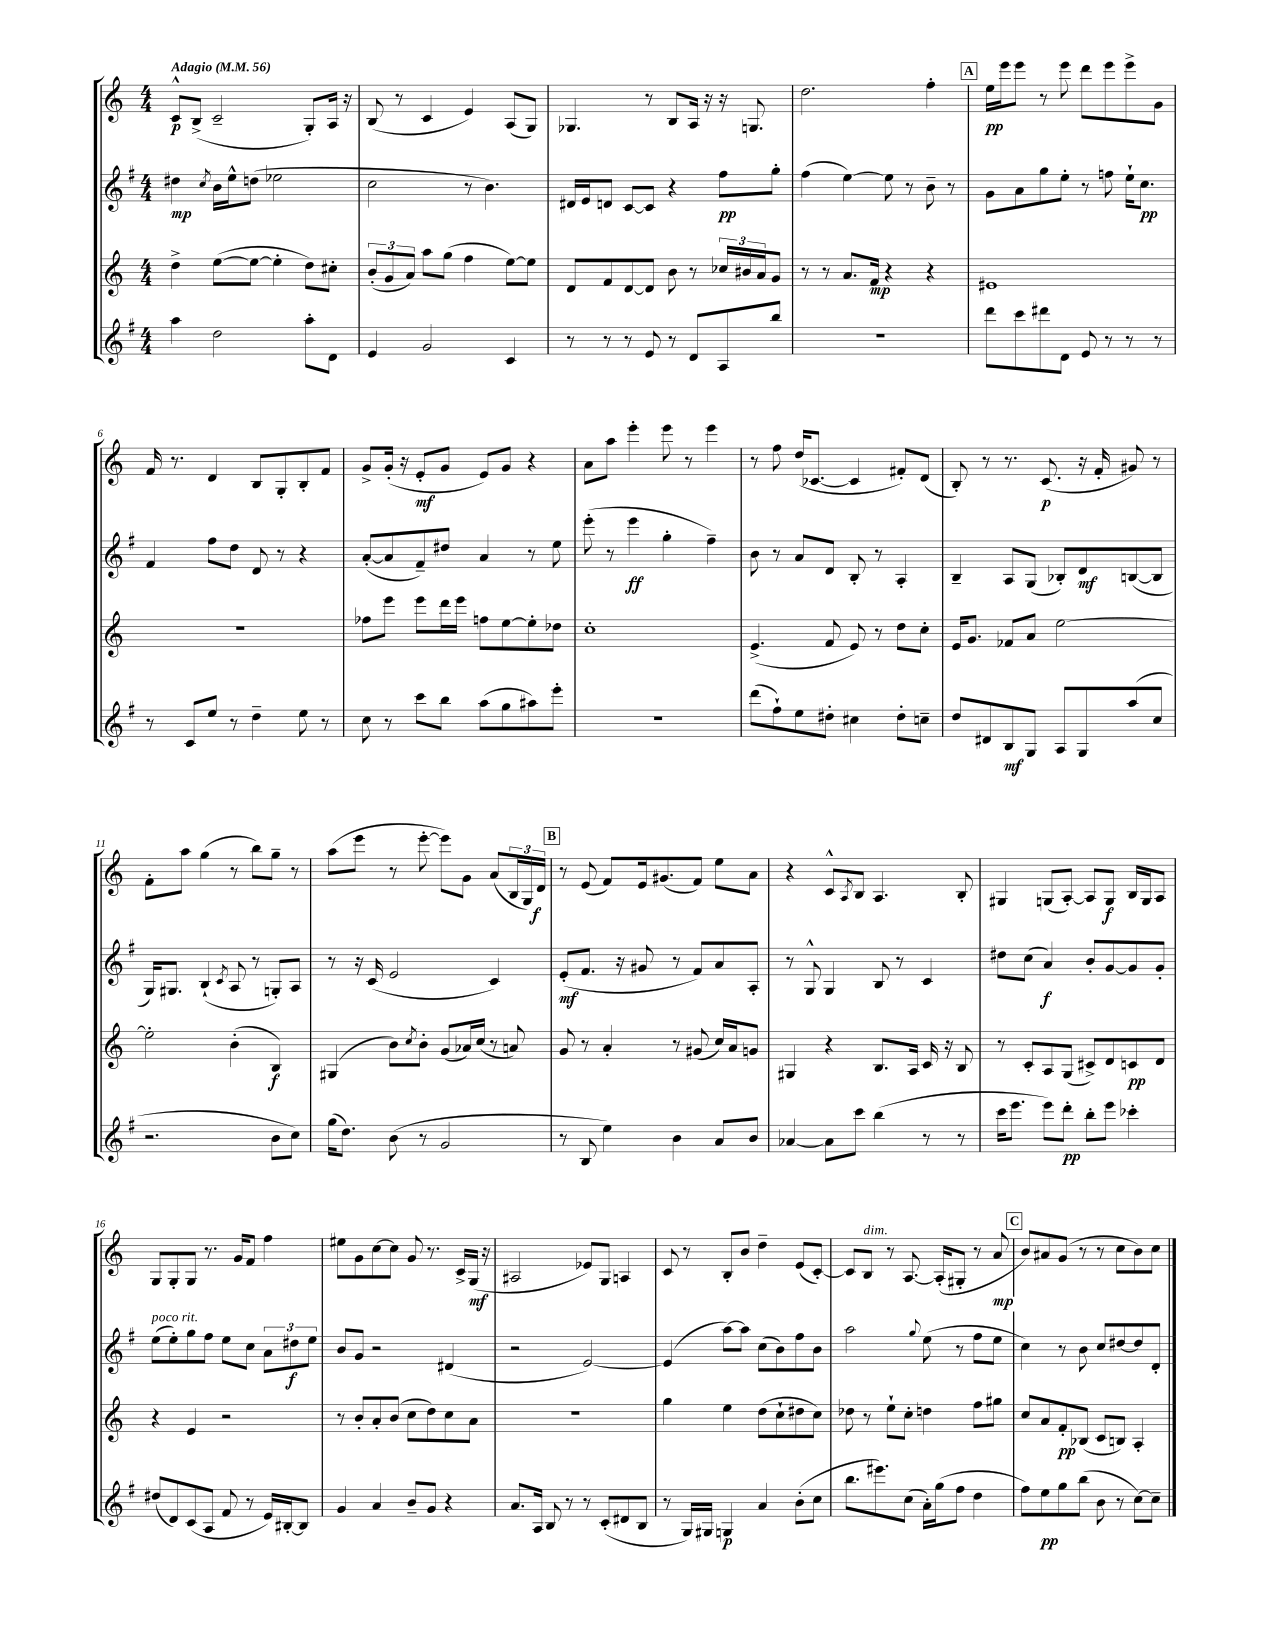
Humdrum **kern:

**kern	**dynam	**kern	**dynam	**kern	**dynam	**kern	**dynam
*part4	*part4	*part3	*part3	*part2	*part2	*part1	*part1
*staff4	*staff4	*staff3	*staff3	*staff2	*staff2	*staff1	*staff1
*clefG2	*	*clefG2	*	*clefG2	*	*clefG2	*
*k[f#]	*	*k[]	*	*k[f#]	*	*k[]	*
*M4/4	*	*M4/4	*	*M4/4	*	*M4/4	*
*MM56	*	*MM56	*	*MM56	*	*MM56	*
=1	=1	=1	=1	=1	=1	=1	=1
!	!	!	!	!	!	!LO:TX:a:B:t=Adagio	!
4aa\	.	4dd^\	.	4dd#X\	mp	8c^^/L	p
.	.	.	.	.	.	(8B^/J	.
.	.	.	.	8qcc/	.	.	.
2dd\	.	([8ee\L	.	16b\LL	.	2c~/	.
.	.	.	.	16ee^^\J	.	.	.
.	.	8ee\J_	.	(8ddn\J	.	.	.
.	.	4ee'\]	.	2ee-X\	.	.	.
8aa'\L	.	8dd\L)	.	.	.	8G'/L)	.
8d\J	.	8cc#X'\J	.	.	.	16A/Jk	.
.	.	.	.	.	.	16r	.
=2	=2	=2	=2	=2	=2	=2	=2
4e/	.	(12b'/L	.	2cc\	.	(8B/	.
.	.	12g/	.	.	.	.	.
.	.	.	.	.	.	8r	.
.	.	12a/J)	.	.	.	.	.
2g/	.	8aa\L	.	.	.	4c/	.
.	.	(8gg\J	.	.	.	.	.
.	.	4ff\	.	8r	.	4e/)	.
.	.	.	.	4.b\)	.	.	.
4c/	.	[8ee\L)	.	.	.	(8A/L	.
.	.	8ee\J]	.	.	.	8G/J)	.
=3	=3	=3	=3	=3	=3	=3	=3
8r	.	8d/L	.	16d#X/LL	.	4.G-X/	.
.	.	.	.	16e/J	.	.	.
8r	.	8f/	.	8dn/J	.	.	.
8r	.	[8d/	.	[8c/L	.	.	.
8e/	.	8d/J]	.	8c/J]	.	8r	.
8r	.	8b\	.	4r	.	8B/L	.
8d/L	.	8r	.	.	.	16A/Jk	.
.	.	.	.	.	.	16r	.
8A/	.	24cc-X/LL	.	8ff#\L	pp	16r	.
.	.	24b#X/	.	.	.	.	.
.	.	.	.	.	.	8.Gn/	.
.	.	24a/J	.	.	.	.	.
8bb/J	.	8g/J	.	8gg'\J	.	.	.
=4	=4	=4	=4	=4	=4	=4	=4
1r	.	8r	.	(4ff#\	.	2.dd\	.
.	.	8r	.	.	.	.	.
.	.	8.a/L	.	[4ee\)	.	.	.
.	.	16f/Jk	mp	.	.	.	.
.	.	4r	.	8ee\]	.	.	.
.	.	.	.	8r	.	.	.
.	.	4r	.	8b~\	.	4ff'\	.
.	.	.	.	8r	.	.	.
!!LO:REH:place=s1:t=A
=5	=5	=5	=5	=5	=5	=5	=5
8ddd\L	.	1e#X	.	8g\L	.	16ee\LL	pp
.	.	.	.	.	.	16eee\J	.
8ccc\	.	.	.	8a\	.	8eee\J	.
8ddd#X\	.	.	.	8gg\	.	8r	.
8d\J	.	.	.	8ee'\J	.	8eee\	.
8e/	.	.	.	8r	.	8ddd\L	.
8r	.	.	.	8ffn\	.	8eee\	.
8r	.	.	.	16ee`\KL	.	8eee^\	.
.	.	.	.	8.cc\J	pp	.	.
8r	.	.	.	.	.	8g\J	.
!!LO:LB:g=z
=6	=6	=6	=6	=6	=6	=6	=6
8r	.	1r	.	4f#/	.	16f/	.
.	.	.	.	.	.	8.r	.
8c/L	.	.	.	.	.	.	.
8ee/J	.	.	.	8ff#\L	.	4d/	.
8r	.	.	.	8dd\J	.	.	.
4dd~\	.	.	.	8d/	.	8B/L	.
.	.	.	.	8r	.	8G'/	.
8ee\	.	.	.	4r	.	8B'/	.
8r	.	.	.	.	.	8f/J	.
=7	=7	=7	=7	=7	=7	=7	=7
8cc\	.	8ff-X\L	.	([8a'/L	.	8g^/L	.
8r	.	8eee\J	.	8a/]	.	(16g'/Jk	.
.	.	.	.	.	.	16r	.
8ccc\L	.	8eee\L	.	8f#~/)	.	8e'/L	mf
8bb\J	.	16ddd\L	.	8dd#X/J	.	8g/J	.
.	.	16eee\JJ	.	.	.	.	.
(8aa\L	.	8ffn\L	.	4a/	.	8e/L)	.
8gg\	.	[8ee\	.	.	.	8g/J	.
8aa#X\)	.	8ee'\]	.	8r	.	4r	.
8eee'\J	.	8dd-X\J	.	8ee\	.	.	.
=8	=8	=8	=8	=8	=8	=8	=8
1r	.	1cc'	.	(8eee'\	.	8a\L	.
.	.	.	.	8r	.	8aa\J	.
.	.	.	.	4eee\	ff	4eee'\	.
.	.	.	.	4gg'\	.	8eee\	.
.	.	.	.	.	.	8r	.
.	.	.	.	4ff#~\)	.	4eee\	.
=9	=9	=9	=9	=9	=9	=9	=9
(8ddd\L	.	(4.e^/	.	8b\	.	8r	.
8ff#`\)	.	.	.	8r	.	8ff\	.
8ee\	.	.	.	8a/L	.	(16dd/KL	.
.	.	.	.	.	.	[8.c-X/J	.
8dd#X'\J	.	8f/	.	8d/J	.	.	.
4cc#X\	.	8e/)	.	8B'/	.	4c-/]	.
.	.	8r	.	8r	.	.	.
8dd#'\L	.	8dd\L	.	4A'/	.	8f#X'/L)	.
8ccn~\J	.	8cc'\J	.	.	.	(8d/J	.
=10	=10	=10	=10	=10	=10	=10	=10
8dd/L	.	16e/KL	.	4B~/	.	8B'/)	.
.	.	8.g/J	.	.	.	.	.
8d#X/	.	.	.	.	.	8r	.
8B/	mf	8f-X/L	.	8A/L	.	8.r	.
8G/J	.	8a/J	.	(8G/J	.	.	.
.	.	.	.	.	.	(8.c/	p
8A/L	.	[2ee\	.	8B-X'/L)	.	.	.
8G/	.	.	.	8d/	mf	16r	.
.	.	.	.	.	.	16f'/	.
(8aa/	.	.	.	([8Bn/	.	8g#X/)	.
8cc/J	.	.	.	8B/J]	.	8r	.
!!LO:LB:g=z
=11	=11	=11	=11	=11	=11	=11	=11
2.r	.	2ee'\]	.	16G/KL)	.	8f'\L	.
.	.	.	.	8.G#X/J	.	.	.
.	.	.	.	.	.	8aa\J	.
.	.	.	.	(4B`/	.	(4gg\	.
.	.	.	.	8qc/	.	.	.
.	.	(4b'\	.	8A/	.	8r	.
.	.	.	.	8r	.	8bb\L)	.
8b\L	.	4B/)	f	8Gn'/L)	.	8gg~\J	.
8cc\J)	.	.	.	8A/J	.	8r	.
=12	=12	=12	=12	=12	=12	=12	=12
(16gg\KL	.	(4G#X/	.	8r	.	(8aa\L	.
8.dd\J)	.	.	.	.	.	.	.
.	.	.	.	16r	.	8eee\J	.
.	.	.	.	(16c/	.	.	.
(8b\	.	8b\L)	.	2e/	.	8r	.
.	.	8qcc/	.	.	.	.	.
8r	.	8b'\J	.	.	.	[8eee'\	.
2g/	.	(8g/L	.	.	.	8eee\L])	.
.	.	16a-X/L)	.	.	.	8g\J	.
.	.	(16cc/JJ	.	.	.	.	.
.	.	8r	.	4c/)	.	(8a/L	.
.	.	8an/)	.	.	.	24B/L	.
.	.	.	.	.	.	24G/)	.
.	.	.	.	.	.	24d/JJ	f
!!LO:REH:place=s1:t=B
=13	=13	=13	=13	=13	=13	=13	=13
8r	.	8g/	.	(8e'/L	mf	8r	.
8B/	.	8r	.	8.f#/J	.	(8e/	.
4ee\)	.	4a'/	.	.	.	8f/L)	.
.	.	.	.	16r	.	.	.
.	.	.	.	8g#X/	.	16e/k	.
.	.	.	.	.	.	(8.g#X/	.
4b\	.	8r	.	8r	.	.	.
.	.	(8g#X/	.	8f#/L)	.	8f/J)	.
8a/L	.	16cc/LL)	.	8a/	.	8ee\L	.
.	.	16a/J	.	.	.	.	.
8b/J	.	8gn/J	.	8A'/J	.	8a\J	.
=14	=14	=14	=14	=14	=14	=14	=14
[4a-X/	.	4G#X/	.	8r	.	4r	.
.	.	.	.	8G^^/	.	.	.
8a-\L]	.	4r	.	4G/	.	8c^^/L	.
.	.	.	.	.	.	8qA/	.
8ccc\J	.	.	.	.	.	8B/J	.
(4bb\	.	8.B/L	.	8B/	.	4.A/	.
.	.	.	.	8r	.	.	.
.	.	16A/Jk	.	.	.	.	.
8r	.	16c/	.	4c/	.	.	.
.	.	16r	.	.	.	.	.
8r	.	8B/	.	.	.	8B'/	.
=15	=15	=15	=15	=15	=15	=15	=15
16ccc\KL	.	8r	.	8dd#X\L	.	4G#X/	.
8.eee\J	.	.	.	.	.	.	.
.	.	8c'/L	.	(8cc\J	.	.	.
8eee\L)	.	8A/	.	4a/)	f	(8Gn/L	.
8ddd'\J	pp	(8G/J	.	.	.	[8A'/J)	.
8bb'\L	.	8c#X^/L)	.	8b'/L	.	8A/L]	.
8eee\J	.	8d/	.	[8g/	.	8G/J	f
4ccc-X'\	.	8cn/	pp	8g/]	.	16B/LL	.
.	.	.	.	.	.	16G/J	.
.	.	8d/J	.	8g'/J	.	8A/J	.
!!LO:LB:g=z
=16	=16	=16	=16	=16	=16	=16	=16
!	!	!	!	!LO:TX:a:i:t=poco rit.	!	!	!
(8dd#X/L	.	4r	.	(8ee\L	.	8G/L	.
8d/)	.	.	.	8ee'\)	.	8G'/	.
(8c/	.	4e/	.	8gg\	.	8G/J	.
8A/J	.	.	.	8ff#\J	.	8.r	.
8f#/	.	2r	.	8ee\L	.	.	.
.	.	.	.	.	.	16g/KL	.
8r	.	.	.	8cc\J	.	8f/J	.
16e/LL)	.	.	.	12a\L	.	4ff\	.
[16B#X'/J	.	.	.	.	.	.	.
.	.	.	.	12dd#X\	f	.	.
8B#/J]	.	.	.	.	.	.	.
.	.	.	.	12ee\J	.	.	.
=17	=17	=17	=17	=17	=17	=17	=17
4g/	.	8r	.	8b/L	.	8ee#X\L	.
.	.	8b'/L	.	8g/J	.	8g\	.
4a/	.	8a'/	.	2r	.	[8cc\	.
.	.	(8b/J	.	.	.	8cc\J]	.
8b~/L	.	8cc\L	.	.	.	8g/	.
8g/J	.	8dd\)	.	.	.	8.r	.
4r	.	8cc\	.	(4d#X/	.	.	.
.	.	.	.	.	.	16c^/LL	.
.	.	8a\J	.	.	.	(16G/JJ	mf
.	.	.	.	.	.	16r	.
=18	=18	=18	=18	=18	=18	=18	=18
8.a/L	.	1r	.	2r	.	2A#X/	.
16A/Jk	.	.	.	.	.	.	.
8B/	.	.	.	.	.	.	.
8r	.	.	.	.	.	.	.
8r	.	.	.	[2e/)	.	8e-X/L)	.
(8c'/L	.	.	.	.	.	8G/J	.
8d#X/	.	.	.	.	.	4An/	.
8B/J	.	.	.	.	.	.	.
=19	=19	=19	=19	=19	=19	=19	=19
8r	.	4gg\	.	(4e/]	.	8c/	.
16G/LL)	.	.	.	.	.	8r	.
16G#X/JJ	.	.	.	.	.	.	.
4Gn/	p	4ee\	.	[8aa\L)	.	8B'/L	.
.	.	.	.	8aa\J]	.	8b/J	.
4a/	.	(8dd\L	.	(8cc\L	.	4dd~\	.
.	.	8cc`\	.	8b\)	.	.	.
(8b'\L	.	8dd#X\	.	8ff#\	.	(8e/L	.
8cc\J	.	8cc\J)	.	8b\J	.	[8c'/J)	.
=20	=20	=20	=20	=20	=20	=20	=20
8.bb\L	.	8dd-X\	.	2aa\	.	8c/L]	.
!	!	!	!	!	!	!LO:TX:a:i:t=dim.	!
.	.	8r	.	.	.	8B/J	.
8.eee#X\)	.	.	.	.	.	.	.
.	.	8ee`\L	.	.	.	8r	.
(8cc\J	.	8cc'\J	.	.	.	[8.A/	.
.	.	.	.	8qqgg/	.	.	.
16a'\LL)	.	4ddn\	.	(8ee\	.	.	.
(16gg\J	.	.	.	.	.	(16A'/KL]	.
8ff#\J	.	.	.	8r	.	8G#X'/J	.
4dd\	.	8ff\L	.	8ff#\L	.	8r	.
.	.	8gg#X\J	.	8ee\J	.	8a/	mp
!!LO:REH:place=s1:t=C
=21	=21	=21	=21	=21	=21	=21	=21
8ff#\L)	.	8cc/L	.	4cc\)	.	8b/L)	.
8ee\	pp	8a/	.	.	.	8a#X/	.
8gg\	.	8f'/	pp	8r	.	(8g/J	.
(8bb\J	.	(8B-X/J	.	8b\	.	8r	.
8b\	.	8c/L	.	8cc/L	.	8r	.
8r	.	8Bn/J)	.	[8dd#X/	.	8cc\L	.
[8cc\L)	.	4A'/	.	8dd#/]	.	8b\)	.
8cc~\J]	.	.	.	8d'/J	.	8cc\J	.
==	==	==	==	==	==	==	==
*-	*-	*-	*-	*-	*-	*-	*-
